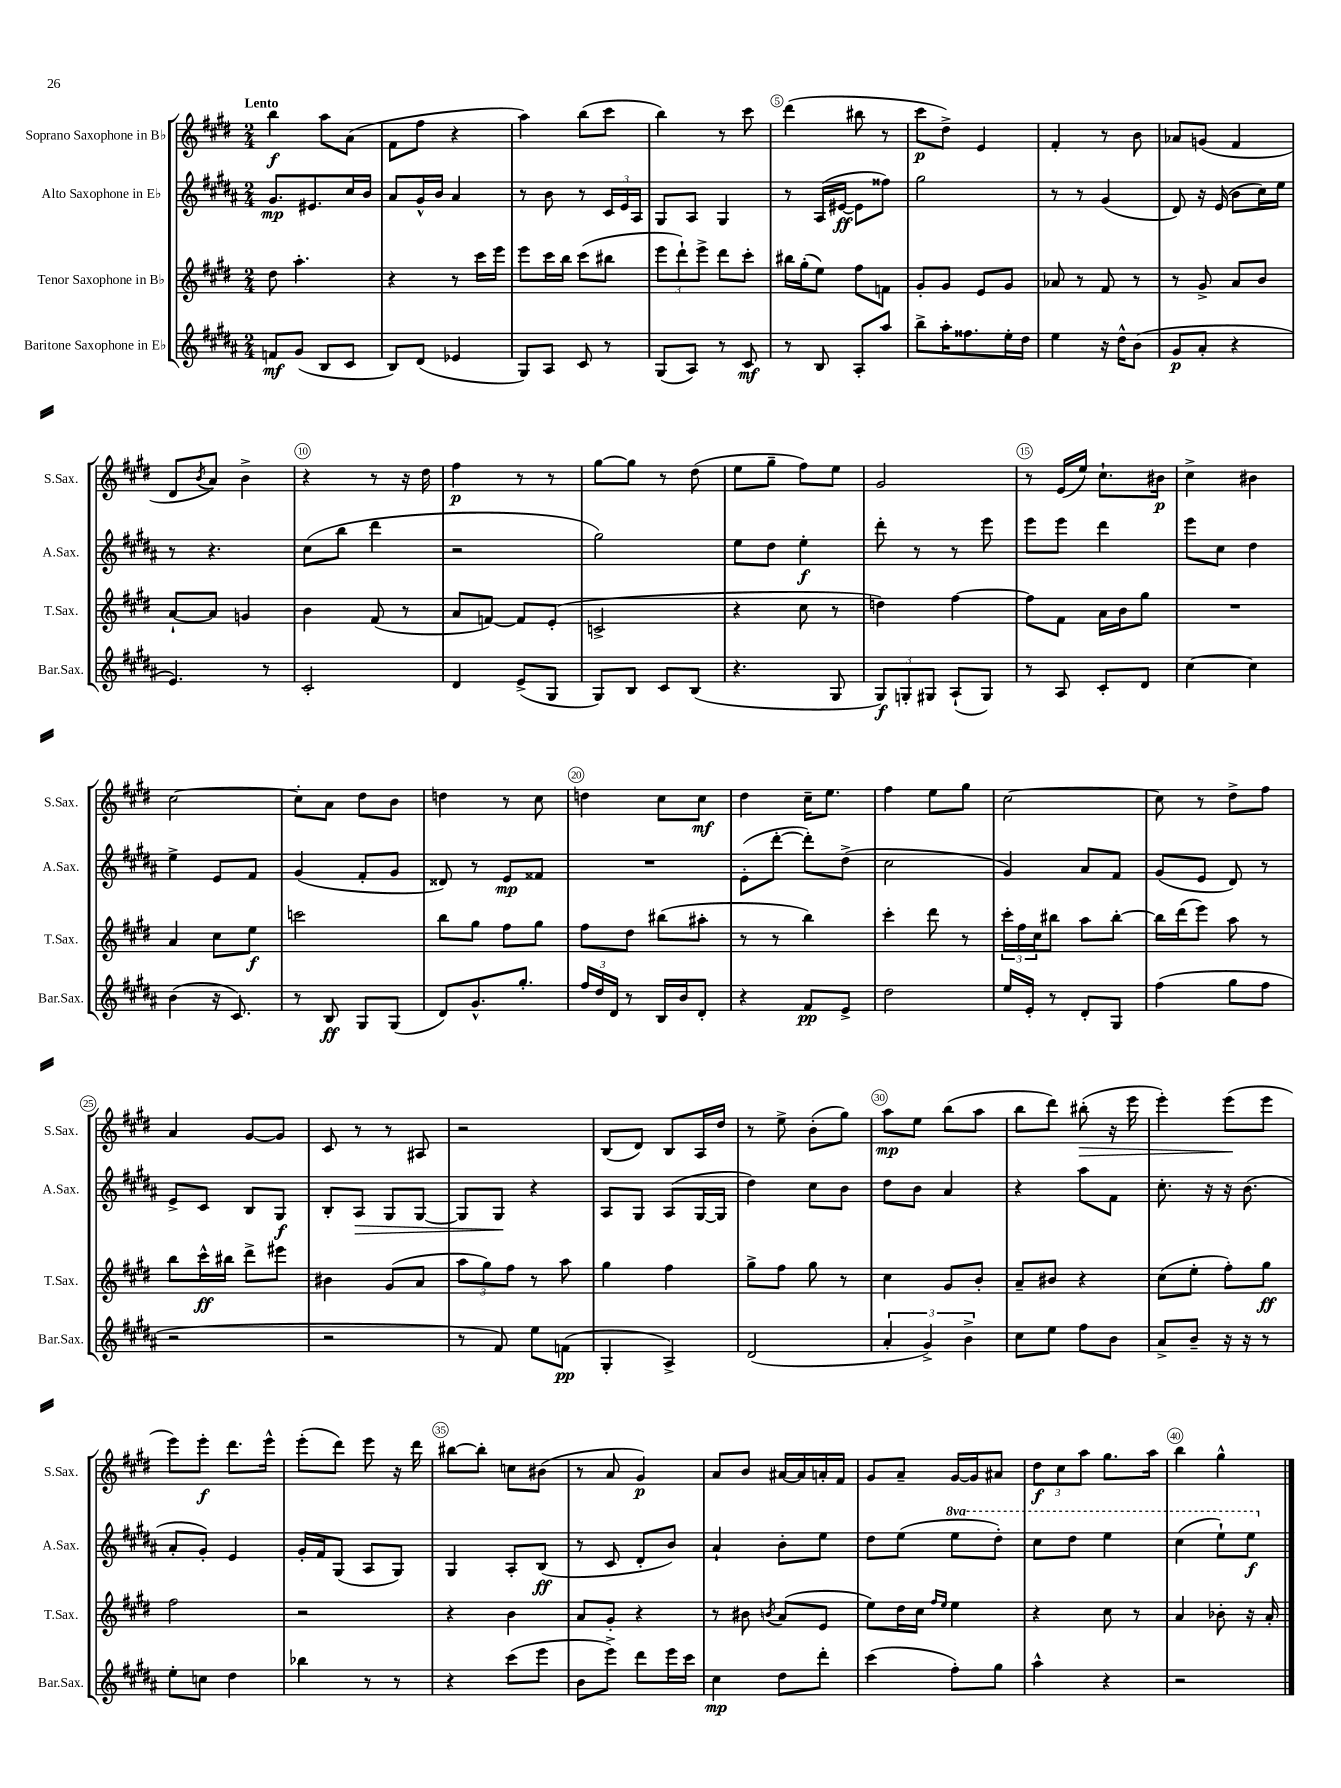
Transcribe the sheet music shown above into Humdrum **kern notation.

**kern	**kern	**kern	**kern
*staff4	*staff3	*staff2	*staff1
*clefG2	*clefG2	*clefG2	*clefG2
*k[f#c#g#d#a#]	*k[f#c#g#d#]	*k[f#c#g#d#a#]	*k[f#c#g#d#]
*M2/4	*M2/4	*M2/4	*M2/4
8f	8dd#	8.g#	4bb
(8g#	4.aa'	.	.
.	.	8.e#	.
8B	.	.	8aa
8c#	.	16cc#	(8a
.	.	16b	.
=	=	=	=
8B)	4r	8a#	8f#
(8d#	.	16g#^^	8ff#
.	.	16b	.
4e-	8r	4a#	4r
.	16ccc#	.	.
.	16eee	.	.
=	=	=	=
8G#)	8eee	8r	4aa)
8A#	16ccc#	8b	.
.	16bb	.	.
8c#	(8ccc#	8r	(8bb
8r	8bb#	24c#	8ccc#
.	.	24e	.
.	.	24A#	.
=	=	=	=
(8G#	12eee	8G#	4bb)
.	12ddd#`)	.	.
8A#)	.	8A#	.
.	12eee^	.	.
8r	8ddd#	4G#	8r
8c#	8ccc#'	.	8ccc#
=	=	=	=
8r	16bb#	8r	(4ddd#
.	(16gg#'	.	.
8B	8ee)	(16A#	.
.	.	[16e#	.
8A#'	8ff#	8e#]	8bb#
8aa#	8f	8ff##)	8r
=	=	=	=
8bb^	8g#'	2gg#	8ccc#
16aa#'	8g#	.	8dd#^)
8.ff##	.	.	.
.	8e	.	4e
16ee'	8g#	.	.
16dd#	.	.	.
=	=	=	=
4ee	8a-	8r	4f#'
.	8r	8r	.
16r	8f#	(4g#	8r
16dd#^^	.	.	.
(8b	8r	.	8b
=	=	=	=
8g#	8r	8d#)	8a-
8a#'	8g#^	16r	(8g
.	.	(16e	.
4r	8a	8b	4f#
.	8b	16cc#)	.
.	.	16ee	.
=	=	=	=
4.e)	[8a`	8r	8d#
.	.	.	8qb
.	8a]	4.r	8a)
.	4g	.	4b^
8r	.	.	.
=	=	=	=
2c#'	4b	(8cc#	4r
.	.	8bb	.
.	(8f#	4ddd#	8r
.	8r	.	16r
.	.	.	16dd#
=	=	=	=
4d#	8a	2r	4ff#
.	[8f)	.	.
(8e^	8f]	.	8r
8G#	(8e'	.	8r
=	=	=	=
8G#)	2c^	2gg#)	[8gg#
8B	.	.	8gg#]
8c#	.	.	8r
(8B	.	.	(8dd#
=	=	=	=
4.r	4r	8ee	8ee
.	.	8dd#	8gg#~
.	8cc#	4ee'	8ff#)
8G#	8r	.	8ee
=	=	=	=
12G#)	4dd)	8ddd#'	2g#
12G'	.	.	.
.	.	8r	.
12G#	.	.	.
(8A#`	[4ff#	8r	.
8G#)	.	8eee	.
=	=	=	=
8r	8ff#]	8eee	8r
8A#	8f#	8eee	(16e
.	.	.	16ee)
8c#'	16a	4ddd#	8.cc#`
.	16b	.	.
8d#	8gg#	.	.
.	.	.	16b#
=	=	=	=
[4cc#	2r	8eee	4cc#^
.	.	8cc#	.
4cc#]	.	4dd#	4b#
=	=	=	=
(4b	4a	4ee^	[2cc#
16r	8cc#	8e	.
8.c#)	.	.	.
.	8ee	8f#	.
=	=	=	=
8r	2ccc	(4g#	8cc#']
8B	.	.	8a
8G#	.	8f#'	8dd#
(8G#	.	8g#	8b
=	=	=	=
8d#)	8bb	8d##)	4dd
8.g#^^	8gg#	8r	.
.	8ff#	8e	8r
8.gg#'	.	.	.
.	8gg#	8f##	8cc#
=	=	=	=
24ff#	8ff#	2r	4dd
24dd#	.	.	.
24d#	.	.	.
8r	8dd#	.	.
16B	(8bb#	.	8cc#
16b	.	.	.
8d#'	8aa#'	.	8cc#
=	=	=	=
4r	8r	(8e'	4dd#
.	8r	[8ddd#'	.
8f#	4bb)	8ddd#'])	16cc#~
.	.	.	8.ee
8e^	.	(8dd#^	.
=	=	=	=
2dd#	4ccc#'	2cc#	4ff#
.	8ddd#	.	8ee
.	8r	.	8gg#
=	=	=	=
16ee	24ccc#'	4g#)	[2cc#
.	24ff#	.	.
16e'	.	.	.
.	24cc#	.	.
8r	8bb#	.	.
8d#'	8aa	8a#	.
8G#	[8bb#'	8f#	.
=	=	=	=
(4ff#	16bb#]	(8g#	8cc#]
.	(16ddd#	.	.
.	8eee)	8e	8r
8gg#	8aa	8d#)	8dd#^
8ff#	8r	8r	8ff#
=	=	=	=
2r	8bb	8e^	4a
.	16ccc#^^	8c#	.
.	16bb#	.	.
.	8ddd#^	8B	[8g#
.	8eee#	8G#	8g#]
=	=	=	=
2r	4b#	8B'	8c#
.	.	8A#	8r
.	(8g#	8G#	8r
.	8a	[8G#	8A#
=	=	=	=
8r	12aa	8G#]	2r
.	12gg#)	.	.
8f#)	.	8G#	.
.	12ff#	.	.
8ee	8r	4r	.
(8f	8aa	.	.
=	=	=	=
4G#'	4gg#	8A#	(8B
.	.	8G#	8d#)
4A#^)	4ff#	(8A#	8B
.	.	[16G#	16A
.	.	16G#]	16dd#
=	=	=	=
(2d#	8gg#^	4dd#)	8r
.	8ff#	.	8ee^
.	8gg#	8cc#	(8b'
.	8r	8b	8gg#)
=	=	=	=
6a#'	4cc#	8dd#	8aa
.	.	8b	8ee
6g#^)	.	.	.
.	8g#	4a#	(8bb
6b^	.	.	.
.	8b'	.	8aa
=	=	=	=
8cc#	8a~	4r	8bb
8ee	8b#	.	8ddd#)
8ff#	4r	8aa#	(8bb#'
8b	.	8f#	16r
.	.	.	16eee
=	=	=	=
8a#^	(8cc#	8.cc#'	4eee')
8b~	8ee'	.	.
.	.	16r	.
16r	8ff#')	16r	(8eee
16r	.	(8.b	.
8r	8gg#	.	8eee
=	=	=	=
8ee'	2ff#	8a#'	8eee)
8cc	.	8g#')	8eee'
4dd#	.	4e	8.ddd#
.	.	.	16eee^^
=	=	=	=
4bb-	2r	16g#'	(8eee'
.	.	16f#	.
.	.	(8G#	8ddd#)
8r	.	8A#	8eee
8r	.	8G#)	16r
.	.	.	16ddd#
=	=	=	=
4r	4r	4G#	[8bb#
.	.	.	8bb#']
(8ccc#	4b	8A#'	8cc
8eee	.	(8B	(8b#
=	=	=	=
8b	8a	8r	8r
8eee^)	8g#'	8c#	8a
8ddd#	4r	8d#'	4g#)
16eee	.	8b)	.
16ccc#	.	.	.
=	=	=	=
4cc#	8r	4a#`	8a
.	8b#	.	8b
.	8qb	.	.
8dd#	(8a	8b'	[16a#
.	.	.	16a#]
8ddd#'	8e	8ee	16a'
.	.	.	16f#
=	=	=	=
(4ccc#	8ee)	8dd#	8g#
.	16dd#	(8ee	8a~
.	16cc#	.	.
.	16qqff#	.	.
.	16qqee	.	.
8ff#')	4ee	8eee	[16g#
.	.	.	16g#]
8gg#	.	8ddd#')	8a#
=	=	=	=
4aa#^^	4r	8ccc#	12dd#
.	.	.	12cc#
.	.	8ddd#	.
.	.	.	12aa
4r	8cc#	4eee	8.gg#
.	8r	.	.
.	.	.	16aa
=	=	=	=
2r	4a	(4ccc#	4bb
.	8b-'	8eee`)	4gg#^^
.	16r	8eee	.
.	16a'	.	.
==	==	==	==
*-	*-	*-	*-
